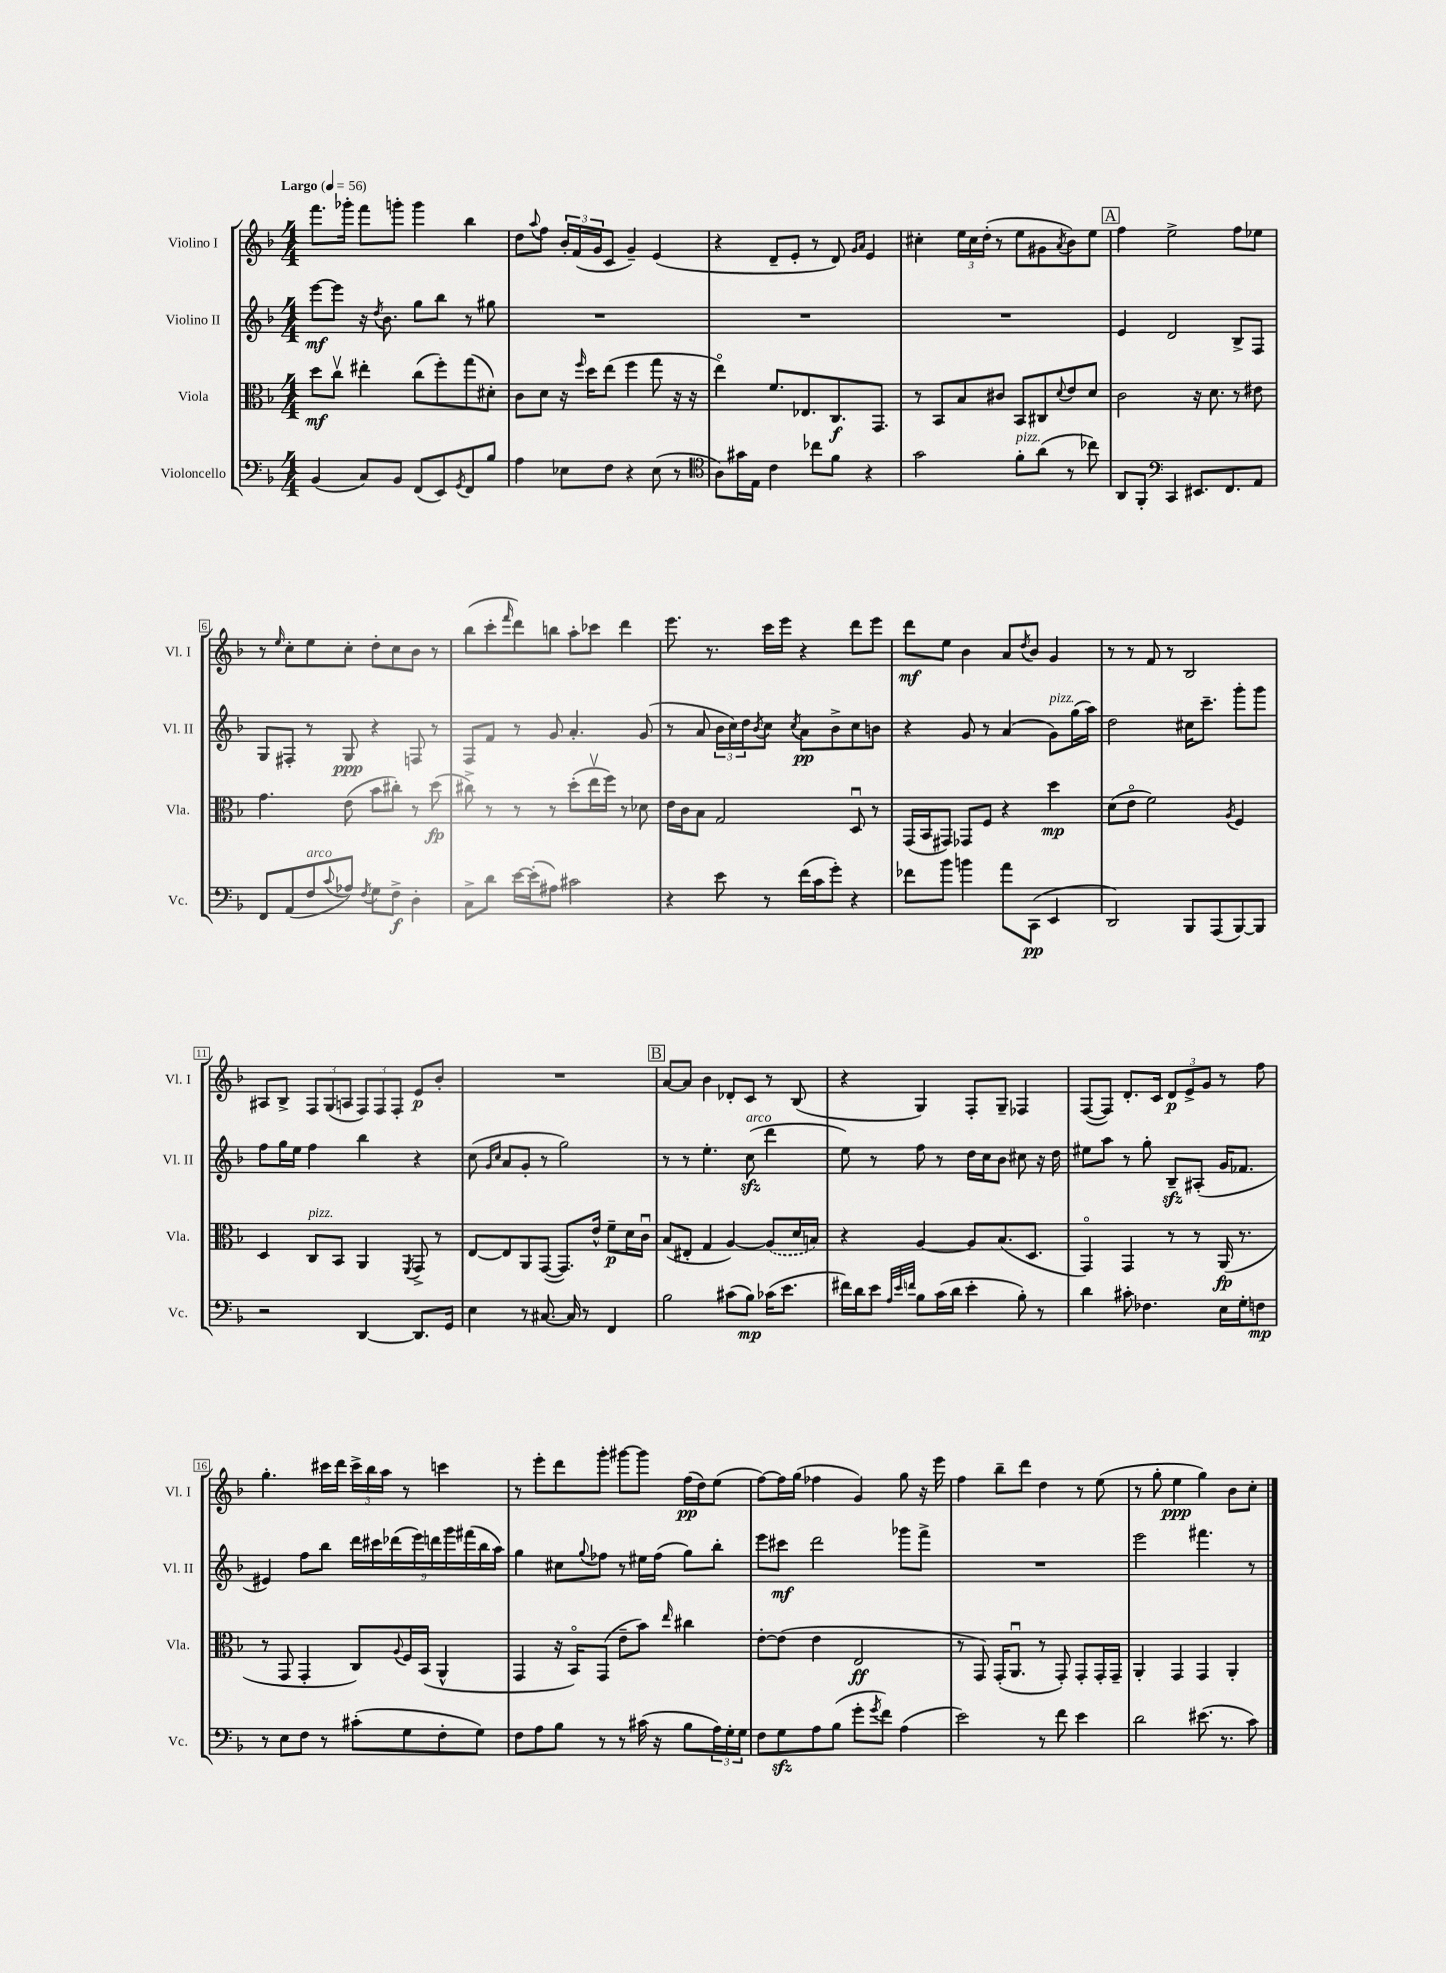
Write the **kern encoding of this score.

**kern	**kern	**kern	**kern
*staff4	*staff3	*staff2	*staff1
*clefF4	*clefC3	*clefG2	*clefG2
*k[b-]	*k[b-]	*k[b-]	*k[b-]
*M4/4	*M4/4	*M4/4	*M4/4
*MM56	*MM56	*MM56	*MM56
(4BB-	8dd	[8eee	8.fff
.	8ccv	8eee]	.
.	.	.	16ggg-'
8C)	4ee#'	16r	8fff
.	.	8qdd	.
.	.	8.b-	.
8BB-	.	.	8ggg'
(8FF	(8cc	8gg	4ggg
8EE)	8ff')	8bb-	.
8qGG	.	.	.
8FF	(8gg	8r	4bb-
8B-	8d#')	8gg#	.
=	=	=	=
4A	8c	1r	8dd
.	.	.	8qqaa
.	8d	.	8ff
8E-	16r	.	24b-'
.	.	.	(24f
.	16qqff	.	.
.	16dd	.	.
.	.	.	24g
8F	(8ee	.	8c
4r	4ff	.	4g~)
(8E-	8gg	.	(4e
8r	16r	.	.
.	16r	.	.
=	=	=	=
*clefC4	*	*	*
8A)	4eeo)	1r	4r
16g#	.	.	.
16E	.	.	.
4c	8.f	.	8d~
.	.	.	8e'
.	8.E-	.	.
8cc-	.	.	8r
8f	8.C	.	8d)
.	.	.	16qqg
.	.	.	16qqa
4r	.	.	4e
.	8.GG	.	.
=	=	=	=
2g	8r	1r	4cc#'
.	8BB-	.	.
.	8B-	.	24ee
.	.	.	24cc#
.	.	.	(24dd'
.	8c#	.	8r
8f'	8BB-	.	8ee
(8a	8C#	.	8g#
.	8qqd	.	8qa
8r	8e	.	8b-)
8cc-)	8d	.	8ee
=	=	=	=
8AA	2c	4e	4ff
8FF'	.	.	.
*clefF4	*	*	*
4CC	.	2d	2ee^
8.EE#	16r	.	.
.	8.d	.	.
8.FF	.	.	.
.	8r	8B-^	8ff
8AA	8e#	8F	8ee-
=	=	=	=
8FF	4.g	8G	8r
.	.	.	16qqee
(8AA	.	8F#'	8cc'
8F	.	8r	8ee
8qqc	.	.	.
8A-)	(8e	8G	8cc'
8qF	.	.	.
8G	8b-	4r	8dd'
8F^	8cc#')	.	8cc
4D'	8r	8F	8b-
.	(8dd	8r	8r
=	=	=	=
8C^	8cc#^)	8F	(8bb-
8d	8r	8f	8ccc'
.	.	.	16qqfff
[16e	8r	8r	8ddd)
(16e']	.	.	.
8A#)	8r	8g	8bb
2c#	(8dd'	4.a'	8aa'
.	16eev	.	8ccc-
.	16ff)	.	.
.	8r	.	4ddd
.	8d-	(8g	.
=	=	=	=
4r	16e	8r	8.eee
.	16c	.	.
.	8B-	8a	.
.	.	.	8.r
8e	2G	24b-	.
.	.	24cc)	.
.	.	24dd	.
.	.	8qb-	.
8r	.	8cc	16ccc
.	.	.	16eee
.	.	8qcc	.
(16f	.	8a	4r
16c	.	.	.
8g')	.	8b-^	.
4r	8Du	8cc	8ddd
.	8r	8b	8eee
=	=	=	=
8f-	(16GG	4r	8ddd
.	16BB-	.	.
8b-	8GG#)	.	8ee
4b	8GG-	8g	4b-
.	8F	8r	.
8a	4r	(4a	8a
.	.	.	8qdd
(8CC	.	.	8b-
4EE	4dd	8g)	4g
.	.	(16gg	.
.	.	16aa)	.
=	=	=	=
2DD)	(8d	2dd	8r
.	8eo	.	8r
.	2f)	.	8f
.	.	.	8r
8BBB-	.	16cc#	2B-
.	.	8.ccc~	.
(8AAA	.	.	.
.	8qA	.	.
[8BBB-)	4F	8ggg'	.
8BBB-]	.	8ggg	.
=	=	=	=
2r	4D	8ff	8A#
.	.	16gg	8B-^
.	.	16ee	.
.	8C	4ff	12F
.	.	.	(12G
.	8BB-	.	.
.	.	.	12A
[4DD	4AA	4bb-	12F)
.	.	.	12F
.	.	.	12F'
.	8qFF	.	.
8.DD]	8GG^	4r	8e
.	8r	.	8b-'
16GG	.	.	.
=	=	=	=
4E	[8E	(8cc	1r
.	.	16qqg	.
.	.	16qqcc	.
.	8E]	8a	.
8r	8AA	8g'	.
[8.C#	([8GG	8r	.
.	8.GG])	2gg)	.
16C#]	.	.	.
8r	.	.	.
.	16e^^	.	.
4FF	8f~	.	.
.	16d	.	.
.	16cu	.	.
=	=	=	=
2B-	(8B-	8r	[8a
.	8E#'	8r	8a]
.	4G	4.ee'	4b-
(8c#	[4A)	.	8d-'
8B-)	.	(8cc	8c
(16c-	(8A]	4ddd	8r
8.e	.	.	.
.	16d	.	(8B-
.	16B)	.	.
=	=	=	=
16f#)	4r	8ee)	4r
16d	.	.	.
8e	.	8r	.
32qqA	.	.	.
32qqe	.	.	.
32qqf	.	.	.
8B-	[4A	8ff	4G)
(16c	.	8r	.
16d	.	.	.
4e'	8A]	16dd	8F'
.	.	16cc	.
.	(8.B-	8b-	8G~
8B-')	.	8cc#	4F-
.	8.D	.	.
8r	.	16r	.
.	.	16dd	.
=	=	=	=
4d	4GGo)	8ee#	([8F
.	.	8aa	8F])
8c#'	4GG	8r	8.d'
4.F-	.	8gg'	.
.	.	.	16c
.	8r	8B-~	12d
.	.	.	12e^
.	8r	(8A#'	.
.	.	.	12g
16E	(16AA	16g	8r
16G'	8.r	8.f-	.
8F	.	.	8ff
=	=	=	=
8r	8r	4e#)	4.gg'
8E	8GG	.	.
8F	4GG'	8ff	.
8r	.	8bb-	16ccc#
.	.	.	16ddd
(8c#'	8C)	18ddd	24ccc#^
.	.	.	24bb-
.	.	18ccc#	.
.	.	.	24aa
.	.	(18ddd-	.
.	8qqA	.	.
8G	16F	.	8r
.	.	18eee)	.
.	(16BB-	.	.
.	.	18ddd	.
8F'	4AA^^	.	4ccc
.	.	18ggg	.
.	.	(18fff#	.
8G)	.	.	.
.	.	18bb-	.
.	.	18aa)	.
=	=	=	=
8F	4GG	4gg	8r
8A	.	.	8eee'
8B-	16r	8cc#	8ddd
.	16BB-o)	.	.
.	.	8qqgg	.
8r	(8GG	8ff-	8ggg'
8r	8e~	8r	[8ggg#
(16c#	8b-)	16ee#	8ggg#]
16r	.	(16ff-	.
.	16qqee	.	.
8B-	4cc#	8gg)	(16ff
.	.	.	16dd)
24A)	.	8bb-'	(8ee
24G'	.	.	.
24G	.	.	.
=	=	=	=
8F	[8e'	8eee	[8ff)
8G	(8e]	8ccc#	16ff]
.	.	.	(16gg
8A	4e	2ddd	4ff-
(8B-	.	.	.
8g'	2E	.	4g)
8qg	.	.	.
8f)	.	.	.
(4A	.	8ggg-	8gg
.	.	8fff^	16r
.	.	.	16eee
=	=	=	=
2e)	8r	1r	4ff
.	8GG)	.	.
.	(16GG'	.	8bb-~
.	8.AAu	.	.
.	.	.	8ddd
8r	8r	.	4dd
8f	8GG')	.	.
4e	8GG'	.	8r
.	16GG'	.	(8ee
.	16GG~	.	.
=	=	=	=
2d	4AA'	2eee	8r
.	.	.	8gg'
.	4GG	.	4ee
(8.e#	4GG	4.fff#	4gg)
8.r	.	.	.
.	4AA'	.	8b-
8c)	.	8r	8cc'
==	==	==	==
*-	*-	*-	*-
